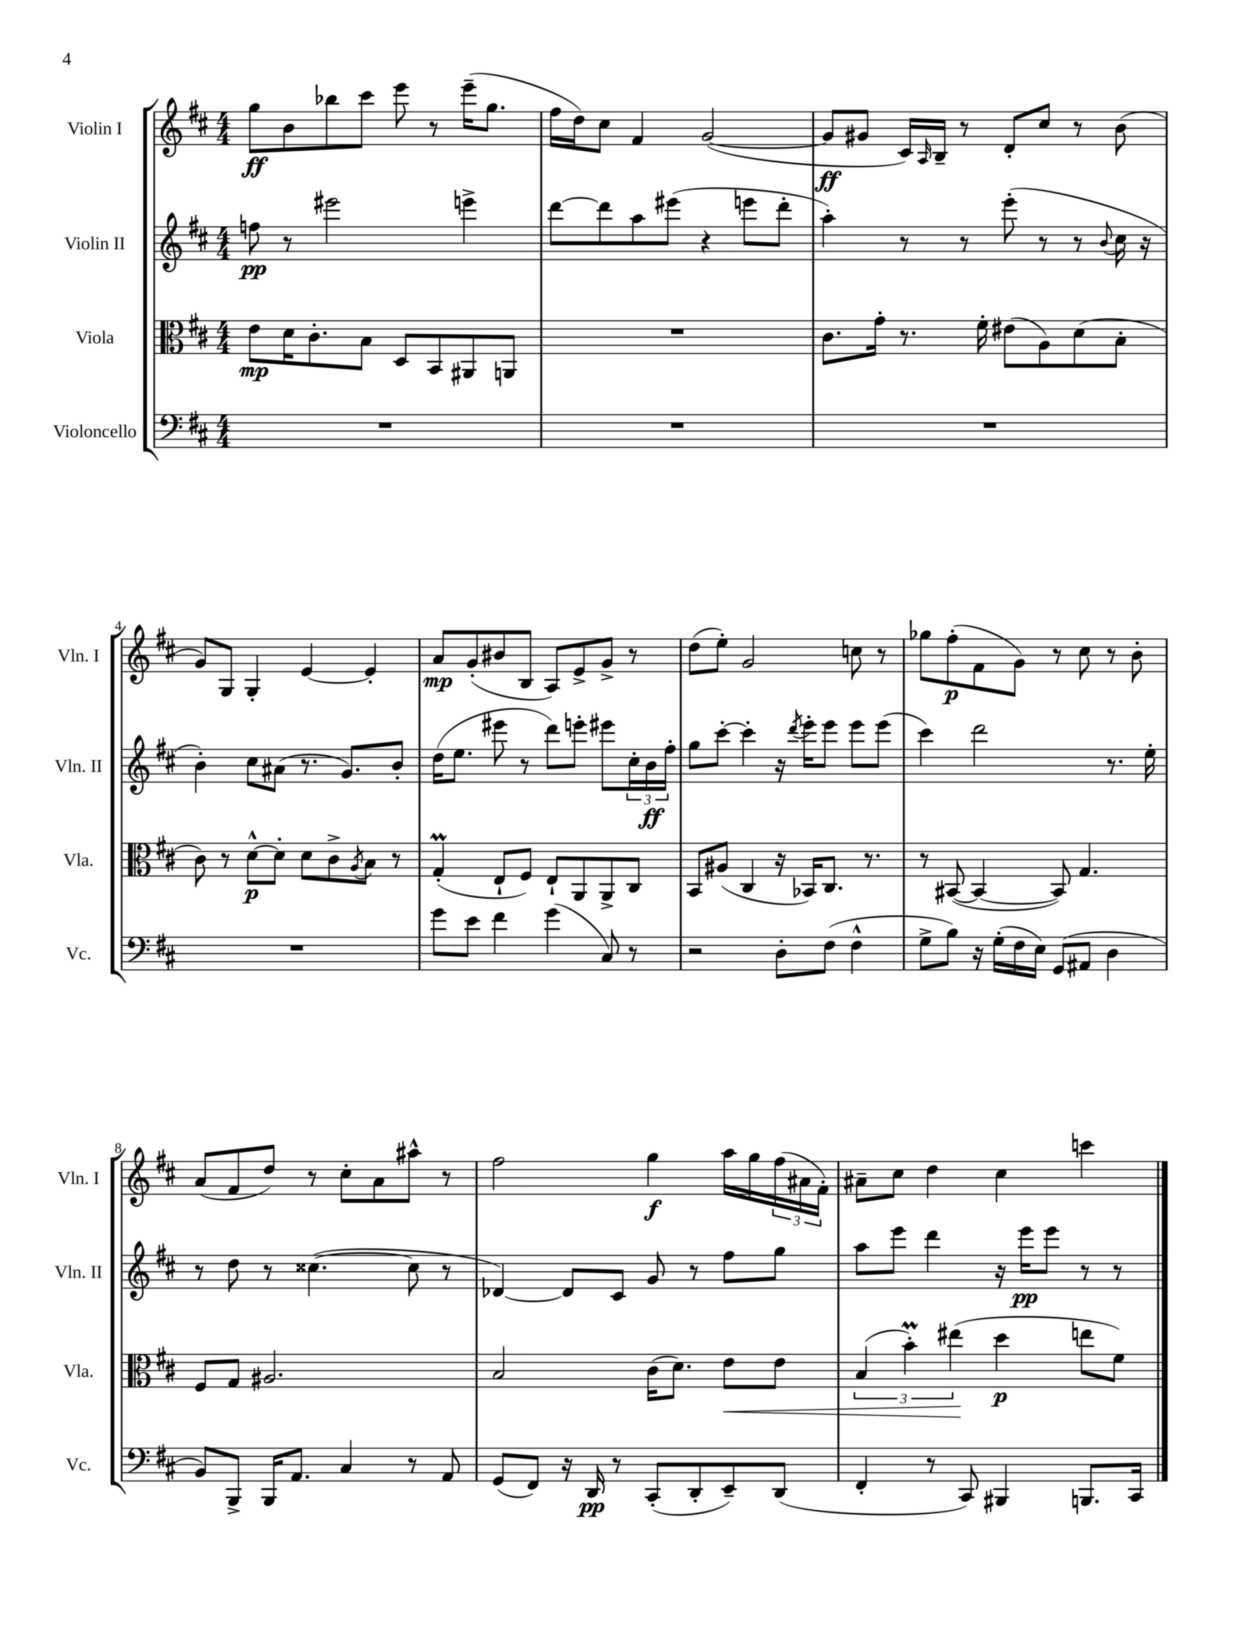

**kern	**kern	**kern	**kern
*staff4	*staff3	*staff2	*staff1
*clefF4	*clefC3	*clefG2	*clefG2
*k[f#c#]	*k[f#c#]	*k[f#c#]	*k[f#c#]
*M4/4	*M4/4	*M4/4	*M4/4
1r	8e\L	8ff\	8gg\L
.	16d\K	8r	8b\
.	8.c#'\	.	.
.	.	2eee#\	8bb-\
.	8B\J	.	8ccc#\J
.	8D/L	.	8eee\
.	8BB/	.	8r
.	8AA#/	4eee^\	(16eee~\LK
.	.	.	8.gg\J
.	8AA/J	.	.
=	=	=	=
1r	1r	[8ddd\L	16ff#\LL
.	.	.	16dd\J)
.	.	8ddd\]	8cc#\J
.	.	8aa\	4f#/
.	.	(8eee#\J	.
.	.	4r	([2g/
.	.	8eee\L	.
.	.	8ddd'\J	.
=	=	=	=
1r	8.c#\L	4aa'\)	8g/]L
.	.	.	8g#/J
.	16g'\Jk	.	.
.	8.r	8r	16c#/LL)
.	.	.	16qqA/
.	.	.	16B~/JJ
.	.	8r	8r
.	16f#'\	.	.
.	(8e#\L	(8eee'\	8d'/L
.	8A\)	8r	8cc#/J
.	(8d\	8r	8r
.	.	8qqb/	.
.	8B'\J	16cc#\	(8b\
.	.	16r	.
=	=	=	=
1r	8c#\)	4b'\)	8g/L)
.	8r	.	8G/J
.	[8d^^\L	8cc#\L	4G'/
.	8d'\]J	(8a#\J	.
.	8d\L	8.r	[4e/
.	8c#^\	.	.
.	.	8.g/L)	.
.	8qA/	.	.
.	8B\J	.	4e'/]
.	8r	8b'/J	.
=	=	=	=
8g\L	(4G'/	(16dd\LK	8a/L
.	.	8.ee\J	.
8e\J	.	.	(8g'/
4f#\	8E`/L	8eee#\	8b#/
.	8F#/J)	8r	8B/J
(4g\	8E`/L	8ddd\L)	8A/L)
.	8AA/	8eee'\J	8e^/
8C#/)	8AA^/	8eee#\L	8g^/J
8r	8C#/J	24cc#'\L	8r
.	.	24b\	.
.	.	24ff#'\JJ	.
=	=	=	=
2r	8BB/L	8gg\L	(8dd\L
.	(8A#/J	[8ccc#'\J	8ee'\J)
.	4C#/	4ccc#'\]	2g/
8D'\L	16r	16r	.
.	.	8qddd/	.
.	16BB-/LK)	16eee'\LK	.
(8F#\J	8.C#/J	8eee\J	.
4F#^^\	.	8eee\L	8cc\
.	8.r	.	.
.	.	(8eee\J	8r
=	=	=	=
8G^\L	8r	4ccc#\)	8gg-\L
8B\J)	([8BB#/	.	(8ff#'\
16r	4BB#/_	2ddd\	8f#\
(16G'\LL	.	.	.
16F#\	.	.	8g\J)
16E\JJ)	.	.	.
(8GG/L	8BB#/])	.	8r
8AA#/J	4.G/	.	8cc#\
4D\	.	8.r	8r
.	.	.	8b'\
.	.	16ee'\	.
=	=	=	=
8BB/L)	8F#/L	8r	(8a/L
8BBB^/J	8G/J	8dd\	8f#/
16BBB/LK	2.A#/	8r	8dd/J)
8.AA/J	.	.	.
.	.	([4.cc##\	8r
4C#/	.	.	8cc#'\L
.	.	.	8a\
8r	.	8cc##\]	8aa#^^\J
8AA/	.	8r	8r
=	=	=	=
(8GG/L	2B/	[4d-/)	2ff#\
8FF#/J)	.	.	.
16r	.	8d-/]L	.
16DD/	.	.	.
8r	.	8c#/J	.
(8CC#'/L	(16c#\LK	8g/	4gg\
.	8.d\J)	.	.
8DD'/	.	8r	.
8EE~/)	8e\L	8ff#\L	16aa\LL
.	.	.	16gg\
(8DD/J	8e\J	8gg\J	(24ff#\
.	.	.	24a#\
.	.	.	24f#'\JJ)
=	=	=	=
4FF#'/	(6B/	8aa\L	8a#~\L
.	.	8eee\J	8cc#\J
.	6b'\)	.	.
8r	.	4ddd\	4dd\
.	(6ee#\	.	.
8CC#/)	.	.	.
4BBB#/	4dd\	16r	4cc#\
.	.	16eee\LK	.
.	.	8eee\J	.
8.BBB/L	8ee\L	8r	4ccc\
.	8f#\J)	8r	.
16CC#/Jk	.	.	.
==	==	==	==
*-	*-	*-	*-
